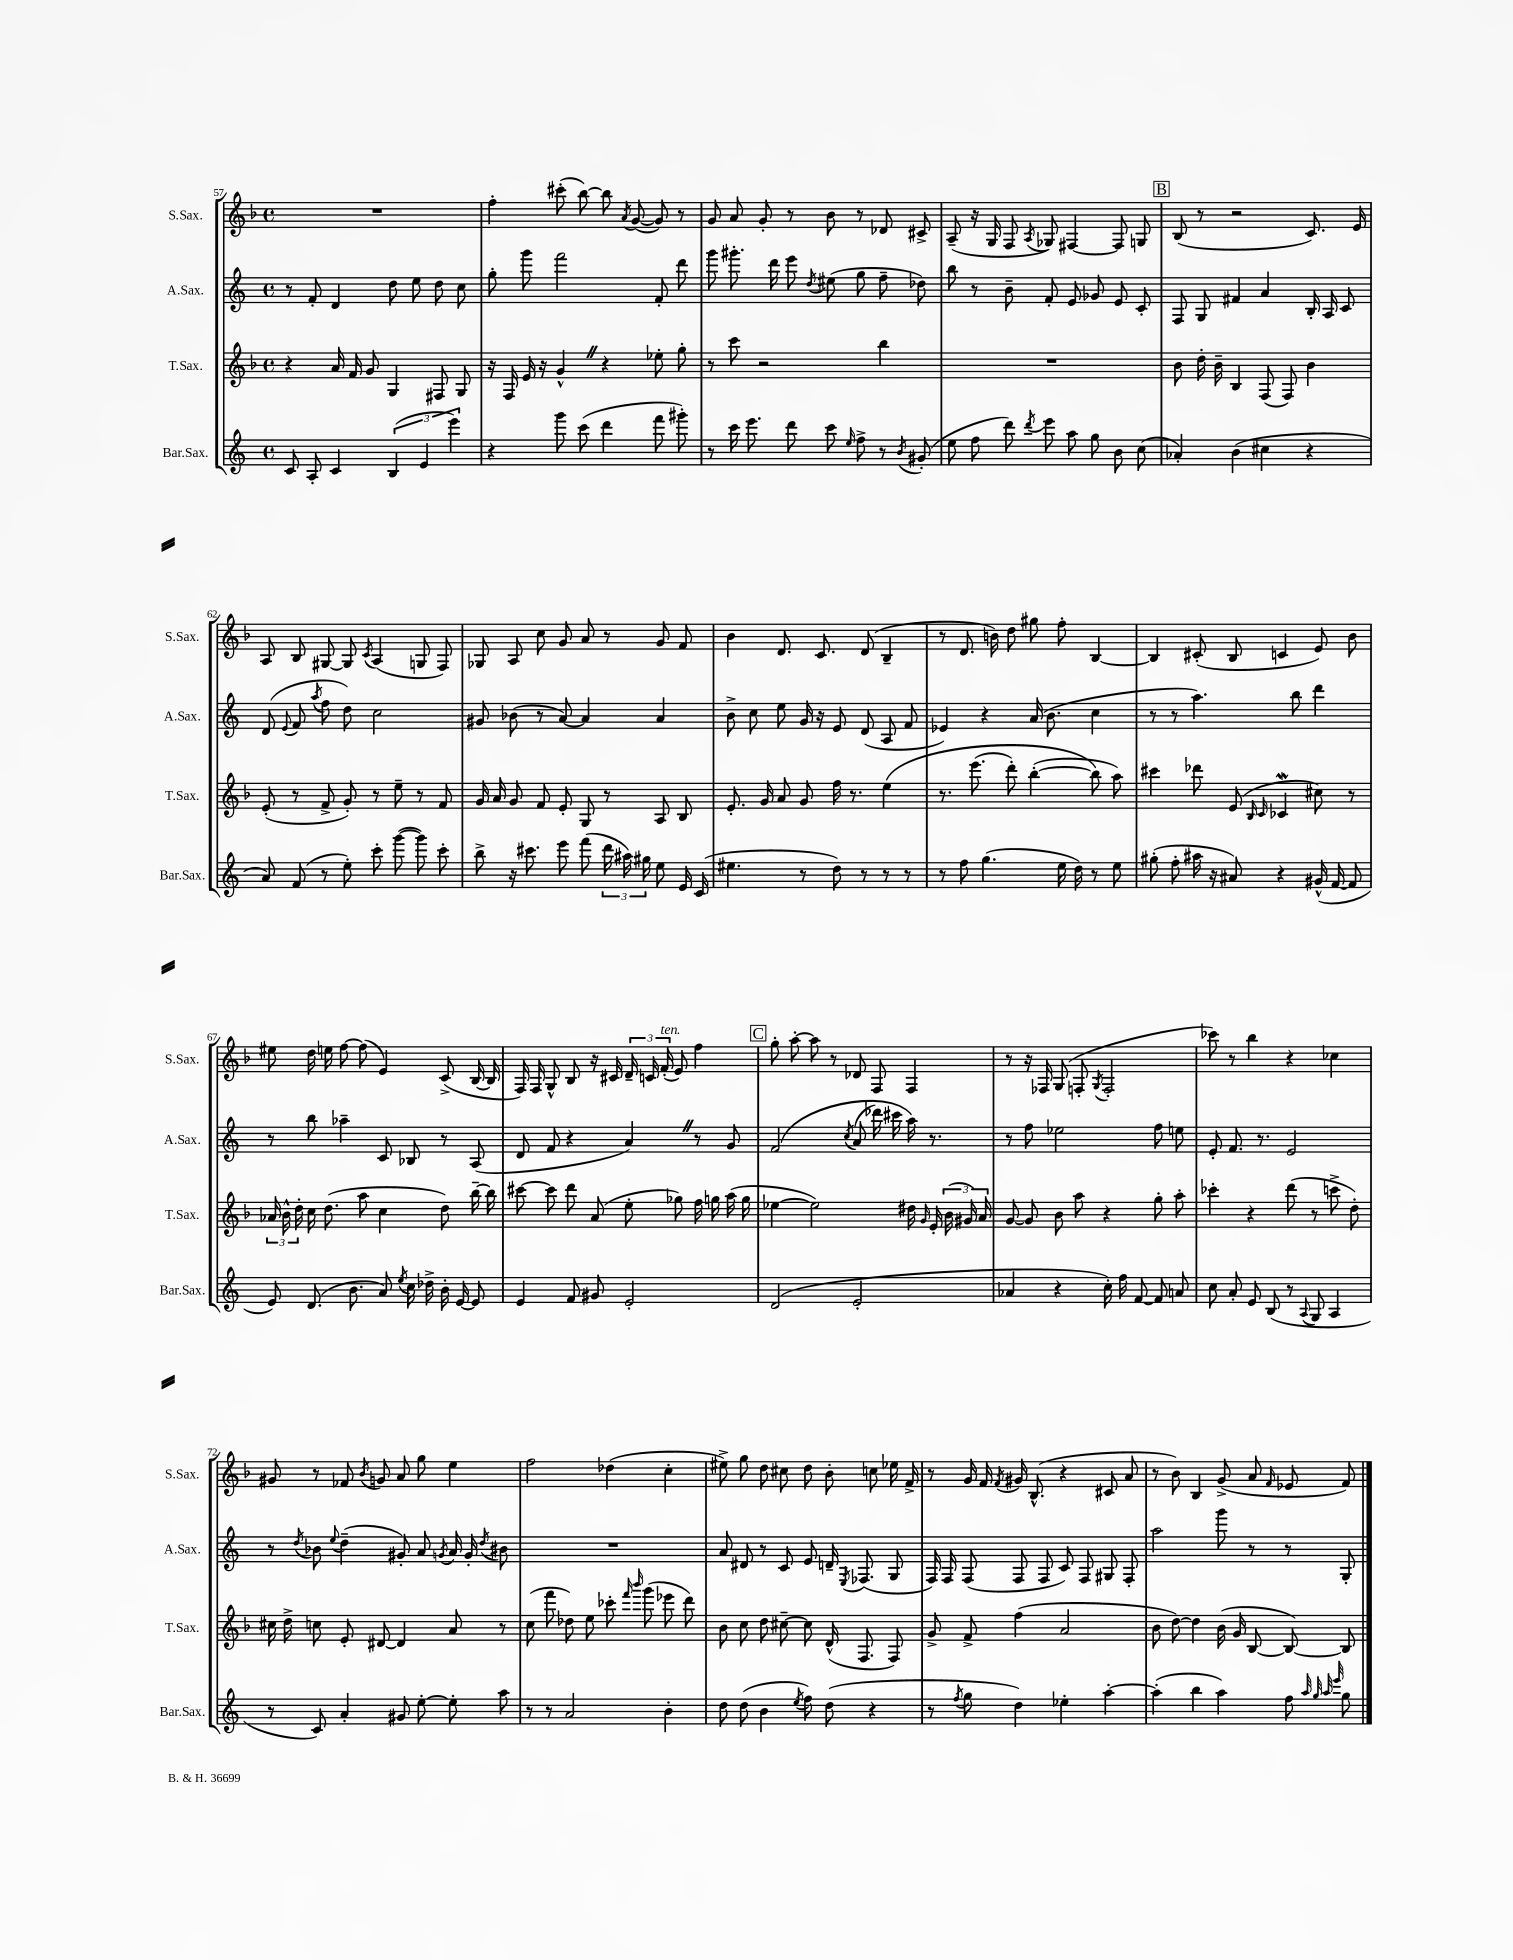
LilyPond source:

<<
\new StaffGroup <<
\new Staff = "s0" \with { instrumentName = "S.Sax." shortInstrumentName = "S.Sax." } {
    \clef treble \key f \major \defaultTimeSignature \time 4/4
    \autoBeamOff R1 |
    f''4-. cis'''8-.( bes''8~) bes''8 \acciaccatura { a'8 } g'8~( g'8) r8 |
    g'8 a'8 g'8-. r8 bes'8 r8 des'8 cis'8-> |
    a8--( r16 g16 f8 \acciaccatura { a8 } ges8) fis4~ fis8 g8 |
    \mark \markup { \box "B" } bes8( r8 r2 c'8.) e'16 |
    a8 bes8 gis8~ gis8 \acciaccatura { c'8 } a4( g8 f8) |
    ges8 a8 c''8 g'8 a'8 r8 g'8 f'8 |
    bes'4 d'8. c'8. d'8( bes4-- |
    r8 d'8. b'16) d''8 gis''8 f''8-. bes4~ |
    bes4 cis'8-.( bes8 c'4 e'8) bes'8 |
    eis''8 d''16 e''16 f''8~ f''8( e'4) c'8->( bes16~ bes16 |
    f16) f16 g8-^ bes8 r16 cis'16 \tuplet 3/2 { d'16-- c'16 f'16-.^\markup { \italic "ten." }( } e'8) f''4 |
    \mark \markup { \box "C" } g''8-. a''8~-. a''8 r8 des'8 f8 f4 |
    r8 r16 fes16 g8( f8-. \acciaccatura { g8 } f2-. |
    ces'''8) r8 bes''4 r4 ces''4 |
    gis'8 r8 fes'8 \acciaccatura { bes'8 } g'8 a'8 g''8 e''4 |
    f''2 des''4( c''4-. |
    eis''8->) g''8 d''8 cis''8 d''8 bes'8-. c''8 ees''16 f'16-> |
    r8 g'16 f'16 \acciaccatura { f'8 } gis'16 bes8.-^( r4 cis'8 a'8 |
    r8 bes'8) bes4 g'8->( a'8 \grace { f'16 } ees'8 f'8) \bar "|." |
}
\new Staff = "s1" \with { instrumentName = "A.Sax." shortInstrumentName = "A.Sax." } {
    \clef treble \key c \major \defaultTimeSignature \time 4/4
    \autoBeamOff r8 f'8-. d'4 d''8 e''8 d''8 c''8 |
    g''8-. g'''8 f'''2 f'8-. d'''8 |
    g'''8 gis'''8.-. d'''16 e'''8 \acciaccatura { d''8 } eis''8( g''8 f''8-- des''8) |
    b''8 r8 b'8-- f'8-. e'8 ges'8 e'8 c'8-. |
    \mark \markup { \box "B" } f8 g8 fis'4 a'4 b16-. a16 c'8 |
    d'8( \appoggiatura { e'8 } f'8 \acciaccatura { a''8 } f''8 d''8) c''2 |
    gis'8 bes'8( r8 a'8~) a'4 a'4 |
    b'8-> c''8 e''8 g'16 r16 e'8 d'8( a8 f'8 |
    ees'4) r4 a'16( b'8. c''4 |
    r8 r8 a''4.) b''8 d'''4 |
    r8 b''8 aes''4-- c'8 bes8 r8 a8( |
    d'8 f'8 r4 a'4) \once \override BreathingSign.text = \markup { \musicglyph "scripts.caesura.straight" } \breathe r8 g'8 |
    \mark \markup { \box "C" } f'2\( \acciaccatura { c''8 } a'8( des'''16) cis'''16 a''16\) r8. |
    r8 f''8 ees''2 f''8 e''8 |
    e'8-. f'8. r8. e'2 |
    r8 \acciaccatura { d''8 } bes'8 \appoggiatura { e''8 } d''4--( gis'8-.) a'8 \acciaccatura { g'8 } a'16 g'16-. \acciaccatura { d''8 } bis'8 |
    R1 |
    a'8 dis'8 r8 c'8 e'8 d'16-- \acciaccatura { e8 } fes8.( g8 |
    f16) f16 f8( f8 f8 c'8) f8 gis8 f8-. |
    a''2 g'''8 r8 r8 g8-. \bar "|." |
}
\new Staff = "s2" \with { instrumentName = "T.Sax." shortInstrumentName = "T.Sax." } {
    \clef treble \key f \major \defaultTimeSignature \time 4/4
    \autoBeamOff r4 a'16 f'16 g'8 g4 fis8 g8 |
    r16 f16 e'16 r16 g'4-^ \once \override BreathingSign.text = \markup { \musicglyph "scripts.caesura.straight" } \breathe r4 ees''8-. g''8-. |
    r8 c'''8 r2 bes''4 |
    R1 |
    \mark \markup { \box "B" } bes'8 d''16-. bes'16-- bes4 f8( f8) bes'4 |
    e'8-.( r8 f'8-> g'8-.) r8 e''8-- r8 f'8 |
    g'16 a'16 g'8 f'8 e'8-. g8 r8 a8 bes8 |
    e'8.-. g'16 a'8 g'8 f''16 r8. e''4\( |
    r8. e'''8.( d'''8-.) bes''4~-.( bes''8\) a''8) |
    cis'''4 des'''8 e'8( \grace { bes16 c'16 } ces'4\mordent cis''8) r8 |
    \tuplet 3/2 { aes'16 bes'16-^ d''16-. } c''16 d''8.( a''8 c''4 d''8) bes''16~-- bes''16 |
    cis'''8~ cis'''8 d'''8 a'8( e''8-. ges''8) f''16 g''16 a''16( g''16 |
    \mark \markup { \box "C" } ees''4~ ees''2) dis''16 \grace { g'16 } e'16-. \tuplet 3/2 { bes'16( gis'16) a'16 } |
    g'8~ g'8 bes'8 a''8 r4 g''8-. a''8-. |
    ces'''4-. r4 d'''8( r8 c'''8-> d''8-.) |
    cis''16 d''16-> c''8 e'8-. dis'8~ dis'4 a'8 r8 |
    c''8( f'''8 des''8) e''8 ces'''8-. \grace { f'''16 bes'''16 } g'''8( ees'''8 d'''8) |
    bes'8 c''8 d''8 cis''8~-- cis''8 d'16-^( f8. f8) |
    g'8-> f'8-> f''4( a'2 |
    bes'8 d''8~) d''4 bes'16( g'16 bes8~ bes8~) bes8 \bar "|." |
}
\new Staff = "s3" \with { instrumentName = "Bar.Sax." shortInstrumentName = "Bar.Sax." } {
    \clef treble \key c \major \defaultTimeSignature \time 4/4
    \autoBeamOff c'8 a8-. c'4 \tuplet 3/2 { b4( e'4 e'''4) } |
    r4 g'''8 c'''8( d'''4 f'''8 gis'''8-.) |
    r8 c'''16 e'''8. d'''8 c'''8 \grace { e''16 } f''8-> r8 \acciaccatura { b'8 } gis'8-.( |
    e''8 f''8 d'''8) \acciaccatura { d'''8 } e'''8 a''8 g''8 b'8 c''8( |
    \mark \markup { \box "B" } aes'4-.) b'4( cis''4 r4 |
    a'8) f'8( r8 e''8-.) c'''8-. g'''8~( g'''8) c'''8-. |
    b''8-> r16 cis'''8. e'''8 f'''8( \tuplet 3/2 { d'''16 ais''16) gis''16 } e''8 e'16 c'16( |
    eis''4. r8 d''8) r8 r8 r8 |
    r8 f''8 g''4.( e''16 d''16) r8 e''8 |
    gis''8-.( f''8-. ais''16 r16 ais'8) r4 gis'16-^( f'16~ f'8 |
    e'8) d'8.( b'8. a'8) \acciaccatura { e''8 } c''16 des''16-> b'16-. e'16~ e'8 |
    e'4 f'8 gis'8 e'2-. |
    \mark \markup { \box "C" } d'2( e'2-. |
    aes'4 r4 c''16-.) f''16 f'8~ f'8 a'8 |
    c''8 a'8-. e'8 b8( r8 \appoggiatura { a8 } g8 a4 |
    r8 c'8) a'4-. gis'8 e''8~-. e''8-. a''8 |
    r8 r8 a'2 b'4-. |
    d''8 d''8( b'4 \acciaccatura { e''8 } f''8) d''8( r4 |
    r8 \acciaccatura { f''8 } g''8 d''4) ees''4-. a''4~-. |
    a''4-.( b''4 a''4) f''8 \grace { a''32 g''32 a''32 e'''32 } g''8 \bar "|." |
}
>>
>>
\layout { \context { \Score currentBarNumber = #57 } }
